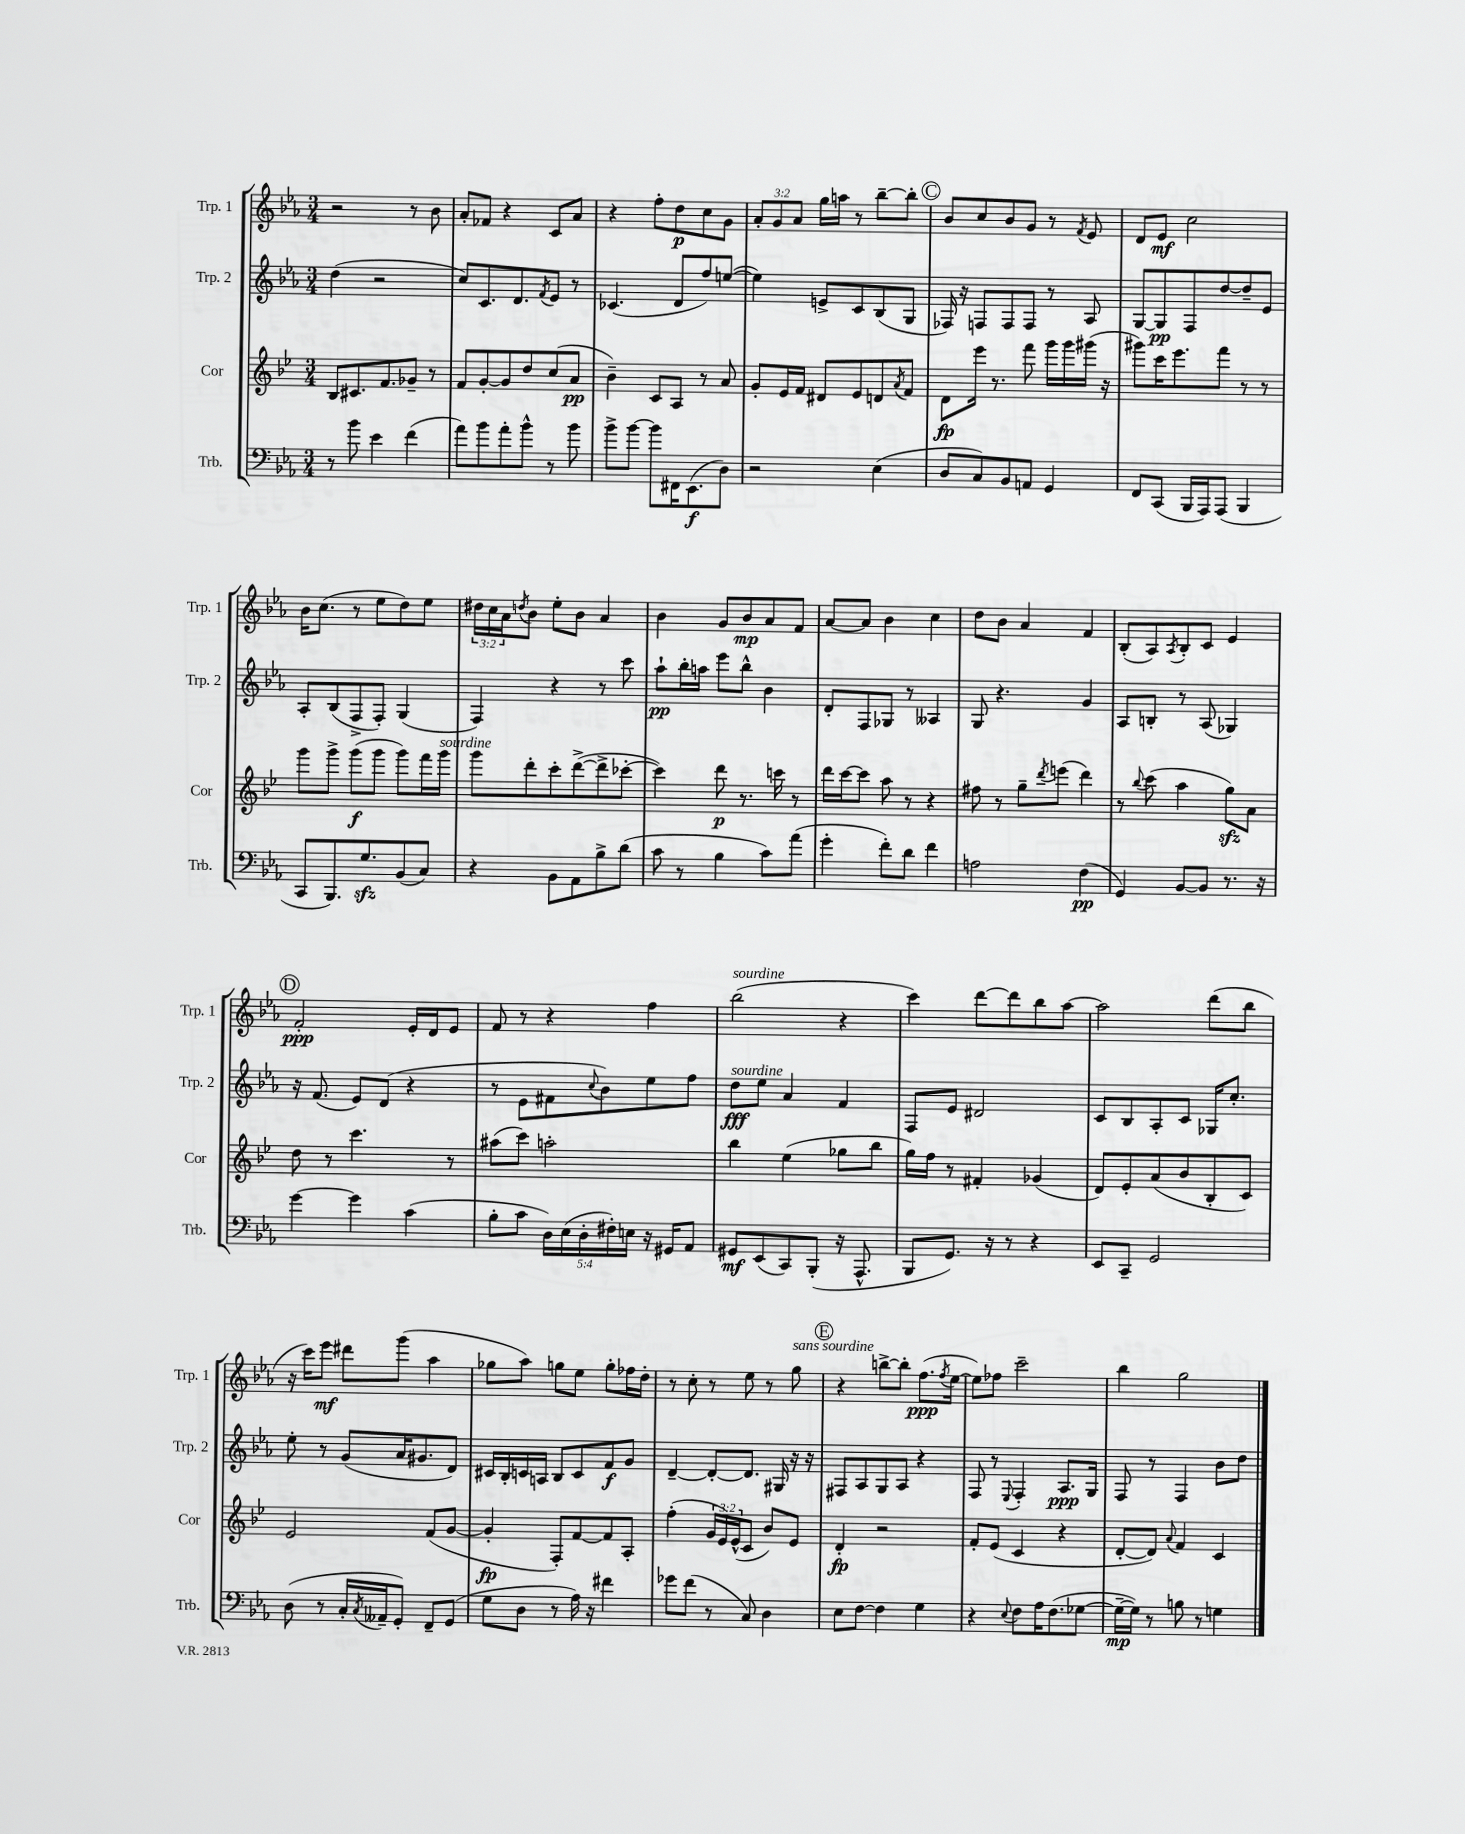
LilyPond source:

<<
\new StaffGroup <<
\new Staff = "s0" \with { instrumentName = "Trp. 1" shortInstrumentName = "Trp. 1" } {
    \clef treble \key ees \major \numericTimeSignature \time 3/4 \override Staff.TupletNumber.text = #tuplet-number::calc-fraction-text
    r2 r8 bes'8 |
    aes'8-. fes'8 r4 c'8 aes'8 |
    r4 f''8-. d''8\p c''8 g'8 |
    \tuplet 3/2 { aes'8-. g'8 aes'8 } g''16 a''16 r8 bes''8~-- bes''8-. |
    \mark \markup { \circle "C" } bes'8 c''8 bes'8 g'8 r8 \acciaccatura { f'8 } ees'8 |
    d'8 ees'8\mf c''2 |
    bes'16 c''8.( r8 ees''8 d''8) ees''8 |
    \tuplet 3/2 { dis''16 c''16 aes'16 } \acciaccatura { d''8 } bes'8 ees''8-. bes'8 aes'4 |
    bes'4 g'8 bes'8\mp aes'8 f'8 |
    aes'8~ aes'8 bes'4 c''4 |
    d''8 bes'8 aes'4 f'4 |
    bes8-.( aes8) \acciaccatura { aes8 } bes8-. c'8 ees'4 |
    \mark \markup { \circle "D" } f'2-.\ppp ees'16-. d'16 ees'8 |
    f'8 r8 r4 f''4 |
    bes''2^\markup { \italic "sourdine" }( r4 |
    c'''4) d'''8~ d'''8 bes''8 aes''8~ |
    aes''2 d'''8( bes''8 |
    r16 c'''16) ees'''8\mf dis'''8 g'''8( aes''4 |
    ges''8 aes''8) g''8 ees''8 g''8-. fes''16 d''16-. |
    r8 c''8-. r8 ees''8 r8 g''8^\markup { \italic "sans sourdine" } |
    \mark \markup { \circle "E" } r4 b''8~-> b''8-. f''8.\ppp( \acciaccatura { f''8 } ees''16~ |
    ees''8) fes''8 c'''2-- |
    bes''4 g''2 \bar "|." |
}
\new Staff = "s1" \with { instrumentName = "Trp. 2" shortInstrumentName = "Trp. 2" } {
    \clef treble \key ees \major \numericTimeSignature \time 3/4
    d''4( r2 |
    c''8) c'8. d'8. \acciaccatura { f'8 } ees'8 r8 |
    ces'4.( d'8 f''8) e''8~( |
    e''4) e'8-> c'8 bes8( g8 |
    \mark \markup { \circle "C" } fes16) r16 f8 f8 f8 r8 aes8 |
    g8~ g8\pp f8 d''8~ d''8-- ees'8 |
    aes8-. bes8( f8-> f8-.) g4( |
    f4) r4 r8 c'''8 |
    aes''8-!\pp bes''16-. a''16 ees'''8 bes''8-^ bes'4 |
    d'8-. f8 ges8 r8 aeses4 |
    g8 r4. g'4 |
    aes8 b8-. r8 aes8( ges4) |
    \mark \markup { \circle "D" } r16 f'8.( ees'8) d'8( r4 |
    r8 ees'8 fis'8 \appoggiatura { c''8 } bes'8) ees''8 f''8 |
    d''8\fff^\markup { \italic "sourdine" } ees''8 aes'4 f'4 |
    f8 ees'8 dis'2 |
    c'8 bes8 aes8-. c'8 ges16 c''8.-. |
    ees''8-. r8 g'8( aes'16 gis'8. d'8) |
    cis'16 bes16-. c'16 a16 bes8 c'8 f'8\f g'8 |
    d'4~-- d'8~-. d'8. gis16 r16 r16 |
    \mark \markup { \circle "E" } fis8 aes8 g8 aes8 r4 |
    f8 r8 \appoggiatura { ees8 } f4-. aes8.\ppp g16 |
    f8 r8 f4 bes'8 d''8 \bar "|." |
}
\new Staff = "s2" \with { instrumentName = "Cor" shortInstrumentName = "Cor" } {
    \clef treble \key bes \major \numericTimeSignature \time 3/4 \override Staff.TupletNumber.text = #tuplet-number::calc-fraction-text
    bes8 cis'8. f'8. ges'8-- r8 |
    f'8 g'8~-. g'8 d''8 c''8( a'8\pp |
    bes'4--) c'8 a8 r8 a'8 |
    g'8-. ees'16 f'16 dis'8 ees'8 d'8 \acciaccatura { a'8 } f'8 |
    \mark \markup { \circle "C" } d'8\fp ees'''16 r8. f'''8 g'''16 g'''16 gis'''16( r16 |
    gis'''8) c'''16 ees'''8. f'''8 r8 r8 |
    g'''8 g'''8-> g'''8\f( g'''8 g'''8) f'''16 g'''16^\markup { \italic "sourdine" } |
    g'''8 d'''8-. c'''8-. d'''8~->( d'''8-> ces'''8~-. |
    ces'''4) d'''8\p r8. c'''16 r8 |
    d'''16 c'''16~ c'''8 a''8 r8 r4 |
    fis''8 r8 g''8-- \acciaccatura { d'''8 } e'''8( d'''4) |
    r8 \appoggiatura { bes''8 } c'''8( a''4 g''8\sfz) a'8 |
    \mark \markup { \circle "D" } d''8 r8 c'''4. r8 |
    ais''8( c'''8) a''2-. |
    bes''4 ees''4( ges''8 bes''8 |
    g''16) f''16 r8 fis'4-. ges'4( |
    d'8) ees'8-. a'8( bes'8 bes8-. c'8) |
    ees'2 f'8( g'8~ |
    g'4-.\fp f8-.) f'8~ f'8 a8-. |
    f''4-.( \tuplet 3/2 { g'16 ees'16) ees'16-^( } c'8 bes'8) ees'8 |
    \mark \markup { \circle "E" } d'4-.\fp r2 |
    f'8-. ees'8( c'4 r4 |
    d'8~-. d'8) \appoggiatura { a'8 } f'4 c'4 \bar "|." |
}
\new Staff = "s3" \with { instrumentName = "Trb." shortInstrumentName = "Trb." } {
    \clef bass \key ees \major \numericTimeSignature \time 3/4 \override Staff.TupletNumber.text = #tuplet-number::calc-fraction-text
    r8 bes'8 ees'4 f'4( |
    aes'8) bes'8 aes'8-. bes'8-^ r8 bes'8 |
    bes'8-> bes'8~ bes'8 fis,16 ees,8.\f( d8) |
    r2 ees4( |
    \mark \markup { \circle "C" } d8 c8) bes,8 a,8 g,4 |
    f,8 c,8( bes,,16 aes,,16) aes,,8( bes,,4 |
    c,8 bes,,8.) g8.\sfz bes,8( c8) |
    r4 bes,8 aes,8 bes8-> d'8( |
    c'8 r8 bes4 c'8) aes'8( |
    g'4-. f'8-.) d'8 f'4 |
    a2 f4\pp( |
    g,4) bes,8~ bes,8 r8. r16 |
    \mark \markup { \circle "D" } g'4~ g'4 c'4( |
    bes8-. c'8 \tuplet 5/4 { d16) ees16( d16-. fis16-.) e16 } r16 gis,16 aes,8 |
    gis,8\mf ees,8( c,8) bes,,8-.( r16 aes,,8.-^ |
    bes,,8 g,8.) r16 r8 r4 |
    ees,8 c,8-- g,2 |
    d8( r8 c16-. \acciaccatura { c8 } aeses,16-- g,8-.) f,8-- g,8( |
    g8 d8 r8 aes16) r16 fis'4 |
    ges'8 f'8( r8 c8) d4 |
    \mark \markup { \circle "E" } ees8 f8~ f4 g4 |
    r4 \appoggiatura { ees8 } f8 aes16 f8.( ges8~ |
    ges16~--\mp ges16) r8 b8 r8 g4 \bar "|." |
}
>>
>>
\layout { \context { \Score \remove "Bar_number_engraver" } }
